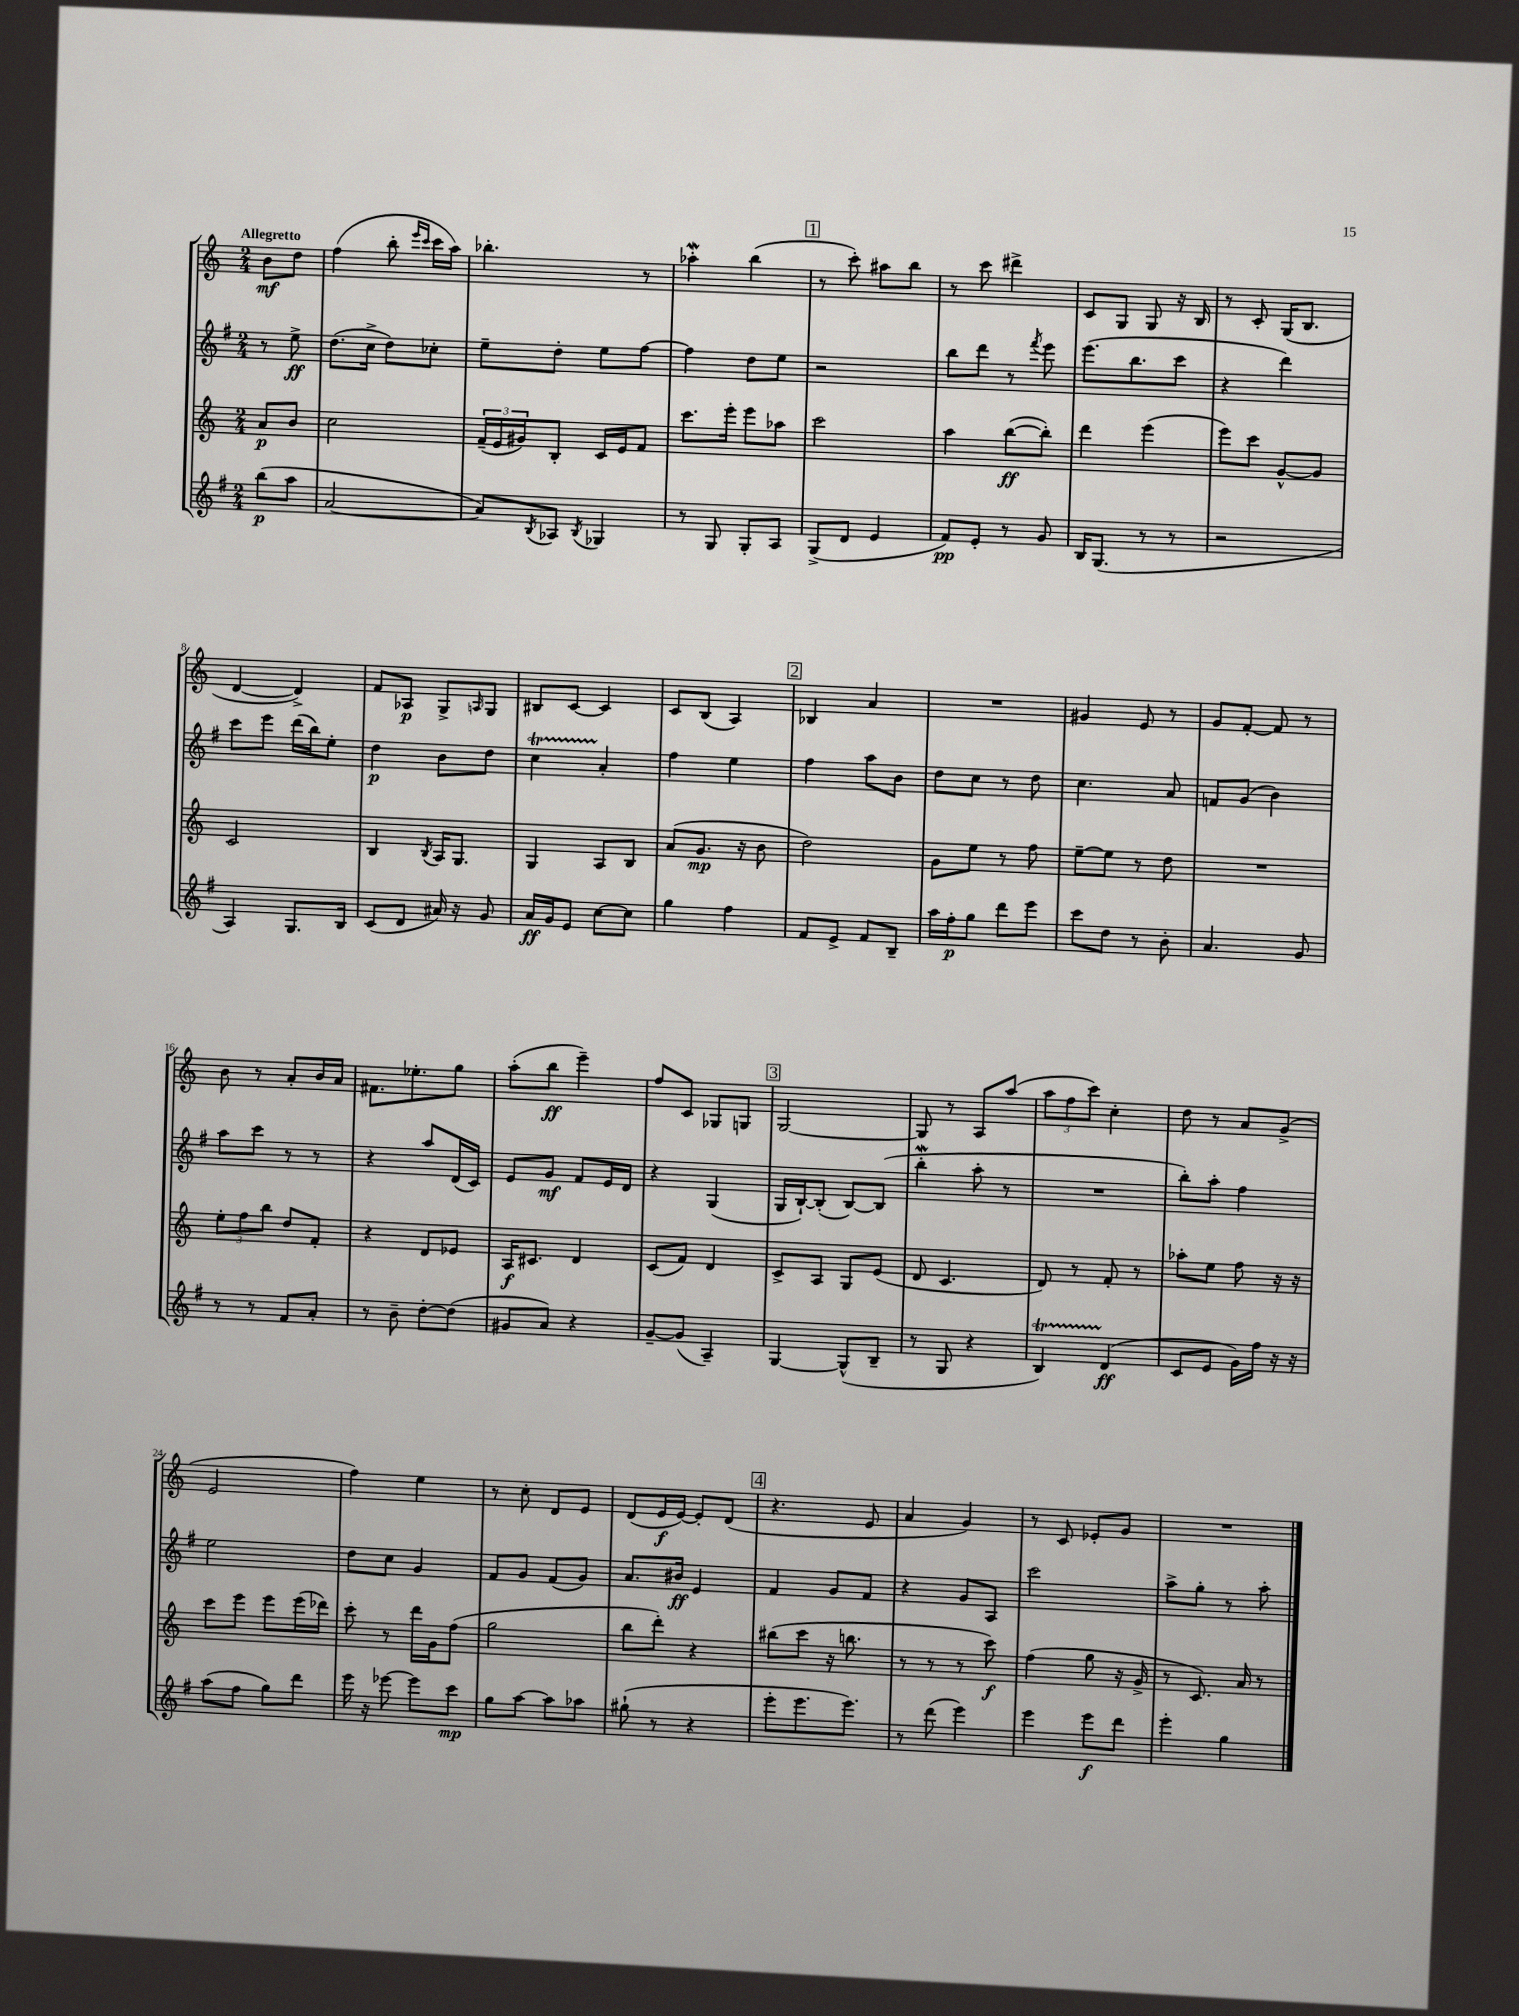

**kern	**dynam	**kern	**dynam	**kern	**dynam	**kern	**dynam
*part4	*part4	*part3	*part3	*part2	*part2	*part1	*part1
*staff4	*staff4	*staff3	*staff3	*staff2	*staff2	*staff1	*staff1
*clefG2	*	*clefG2	*	*clefG2	*	*clefG2	*
*k[f#]	*	*k[]	*	*k[f#]	*	*k[]	*
*M2/4	*	*M2/4	*	*M2/4	*	*M2/4	*
=	=	=	=	=	=	=	=
!	!	!	!	!	!	!LO:TX:a:B:t=Allegretto	!
(8bb\L	p	8a/L	p	8r	.	8b\L	mf
8aa\J	.	8b/J	.	8ee^\	ff	8dd\J	.
=1	=1	=1	=1	=1	=1	=1	=1
[2a/	.	2cc\	.	(8.dd\L	.	(4ff\	.
.	.	.	.	16cc^\Jk	.	.	.
.	.	.	.	8dd\L)	.	8bb'\	.
.	.	.	.	.	.	16qqeee/LL	.
.	.	.	.	.	.	16qqccc/JJ	.
.	.	.	.	8cc-X'\J	.	16ccc\LL	.
.	.	.	.	.	.	16aa\JJ)	.
=2	=2	=2	=2	=2	=2	=2	=2
8a/L])	.	(24f~/LL	.	8ee~\L	.	4.bb-X'\	.
.	.	24e/	.	.	.	.	.
.	.	24g#X/J)	.	.	.	.	.
8qB/	.	.	.	.	.	.	.
8A-X/J	.	8B'/J	.	8dd'\J	.	.	.
8qB/	.	.	.	.	.	.	.
4G-X/	.	16c/LL	.	8ee\L	.	.	.
.	.	16e/J	.	.	.	.	.
.	.	8f/J	.	[8ff#\J	.	8r	.
=3	=3	=3	=3	=3	=3	=3	=3
8r	.	8.ccc\L	.	4ff#\]	.	4aa-Xw'\	.
8G/	.	.	.	.	.	.	.
.	.	16eee'\Jk	.	.	.	.	.
8G'/L	.	8eee\L	.	8dd\L	.	(4bb\	.
8A/J	.	8aa-X\J	.	8ee\J	.	.	.
!!LO:REH:place=s1:t=1
=4	=4	=4	=4	=4	=4	=4	=4
(8G^/L	.	2ccc\	.	2r	.	8r	.
8d/J	.	.	.	.	.	8ccc'\)	.
4e/	.	.	.	.	.	8aa#X\L	.
.	.	.	.	.	.	8bb\J	.
=5	=5	=5	=5	=5	=5	=5	=5
8f#/L)	pp	4aa\	.	8bb\L	.	8r	.
8e'/J	.	.	.	8ddd\J	.	8ccc\	.
8r	.	([8bb\L	ff	8r	.	4ddd#X^\	.
.	.	.	.	8qfff#/	.	.	.
8g/	.	8bb'\J])	.	8eee\	.	.	.
=6	=6	=6	=6	=6	=6	=6	=6
16B/KL	.	4ddd\	.	(8.eee\L	.	8c/L	.
(8.G/J	.	.	.	.	.	.	.
.	.	.	.	.	.	8G/J	.
.	.	.	.	8.bb\	.	.	.
8r	.	(4eee\	.	.	.	8G/	.
8r	.	.	.	8ccc\J	.	16r	.
.	.	.	.	.	.	16B/	.
=7	=7	=7	=7	=7	=7	=7	=7
2r	.	8eee\L)	.	4r	.	8r	.
.	.	8ccc\J	.	.	.	8c'/	.
.	.	[8g^^/L	.	4ddd\)	.	(16G/KL	.
.	.	.	.	.	.	8.B/J	.
.	.	8g/J]	.	.	.	.	.
!!LO:LB:g=z
=8	=8	=8	=8	=8	=8	=8	=8
4A/)	.	2c/	.	8ccc\L	.	[4d/	.
.	.	.	.	8eee\J	.	.	.
8.G/L	.	.	.	(16ddd\LL	.	4d^/])	.
.	.	.	.	16bb\J)	.	.	.
.	.	.	.	8ee'\J	.	.	.
16B/Jk	.	.	.	.	.	.	.
=9	=9	=9	=9	=9	=9	=9	=9
(8c/L	.	4B/	.	4dd\	p	8f/L	.
8d/J	.	.	.	.	.	8A-X/J	p
.	.	8qB/	.	.	.	.	.
16a#X/)	.	16A/KL	.	8b\L	.	8G^/L	.
16r	.	8.G/J	.	.	.	.	.
.	.	.	.	.	.	16qqAn/	.
8g/	.	.	.	8dd\J	.	8G/J	.
=10	=10	=10	=10	=10	=10	=10	=10
16a/LL	ff	4G/	.	4ccT\	.	8B#X/L	.
16g/J	.	.	.	.	.	.	.
8e/J	.	.	.	.	.	[8c/J	.
[8cc\L	.	8A/L	.	4a'/	.	4c/]	.
8cc\J]	.	8B/J	.	.	.	.	.
=11	=11	=11	=11	=11	=11	=11	=11
4gg\	.	(8a/L	.	4ff#\	.	8c/L	.
.	.	8.g/J	mp	.	.	(8B/J	.
4ff#\	.	.	.	4ee\	.	4A/)	.
.	.	16r	.	.	.	.	.
.	.	8b\	.	.	.	.	.
!!LO:REH:place=s1:t=2
=12	=12	=12	=12	=12	=12	=12	=12
8f#/L	.	2dd\)	.	4ff#\	.	4B-X/	.
8e^/J	.	.	.	.	.	.	.
8f#/L	.	.	.	8aa\L	.	4a/	.
8B~/J	.	.	.	8b\J	.	.	.
=13	=13	=13	=13	=13	=13	=13	=13
16aa\LL	.	8g\L	.	8dd\L	.	2r	.
16ff#'\J	p	.	.	.	.	.	.
8gg\J	.	8ee\J	.	8cc\J	.	.	.
8ddd\L	.	8r	.	8r	.	.	.
8eee\J	.	8ff\	.	8dd\	.	.	.
=14	=14	=14	=14	=14	=14	=14	=14
8ccc\L	.	[8ee~\L	.	4.cc\	.	4g#X/	.
8dd\J	.	8ee\J]	.	.	.	.	.
8r	.	8r	.	.	.	8e/	.
8b'\	.	8dd\	.	8a/	.	8r	.
=15	=15	=15	=15	=15	=15	=15	=15
4.a/	.	2r	.	8fn/L	.	8g/L	.
.	.	.	.	(8g/J	.	[8f'/J	.
.	.	.	.	4b\)	.	8f/]	.
8g/	.	.	.	.	.	8r	.
!!LO:LB:g=z
=16	=16	=16	=16	=16	=16	=16	=16
8r	.	12ee'\L	.	8aa\L	.	8b\	.
.	.	12ff\	.	.	.	.	.
8r	.	.	.	8ccc\J	.	8r	.
.	.	12bb\J	.	.	.	.	.
8f#/L	.	8dd/L	.	8r	.	8a'/L	.
8a'/J	.	8f'/J	.	8r	.	16b/L	.
.	.	.	.	.	.	16a/JJ	.
=17	=17	=17	=17	=17	=17	=17	=17
8r	.	4r	.	4r	.	8.f#X\L	.
8b~\	.	.	.	.	.	.	.
.	.	.	.	.	.	8.ee-X'\	.
[8dd'\L	.	8d/L	.	8aa/L	.	.	.
(8dd\J]	.	8e-X/J	.	(16d/L	.	8gg\J	.
.	.	.	.	16c/JJ)	.	.	.
=18	=18	=18	=18	=18	=18	=18	=18
8g#X/L	.	16A/KL	f	8e/L	.	(8aa'\L	.
.	.	8.c#X/J	.	.	.	.	.
8a/J)	.	.	.	8g/J	mf	8bb\J	ff
4r	.	4d/	.	8f#/L	.	4eee~\)	.
.	.	.	.	16e/L	.	.	.
.	.	.	.	16d/JJ	.	.	.
=19	=19	=19	=19	=19	=19	=19	=19
[8g~/L	.	(8c/L	.	4r	.	8ff/L	.
(8g/J]	.	8f/J)	.	.	.	8c/J	.
4A~/)	.	4d/	.	(4G/	.	8G-X/L	.
.	.	.	.	.	.	8Gn/J	.
!!LO:REH:place=s1:t=3
=20	=20	=20	=20	=20	=20	=20	=20
[4G/	.	8c^/L	.	16G/LL	.	[2G/	.
.	.	.	.	[16B`/J)	.	.	.
.	.	8A/J	.	(8B'/J]	.	.	.
(8G^^/L]	.	8G/L	.	[8B/L)	.	.	.
8B~/J	.	(8e/J	.	(8B/J]	.	.	.
=21	=21	=21	=21	=21	=21	=21	=21
8r	.	8d/	.	4bbW'\	.	8G/]	.
8G/	.	4.c/	.	.	.	8r	.
4r	.	.	.	8aa'\	.	8A/L	.
.	.	.	.	8r	.	(8aa/J	.
=22	=22	=22	=22	=22	=22	=22	=22
4Bt/)	.	8d/)	.	2r	.	12aa\L	.
.	.	.	.	.	.	12ff\	.
.	.	8r	.	.	.	.	.
.	.	.	.	.	.	12ccc\J)	.
(4d/	ff	8f'/	.	.	.	4cc'\	.
.	.	8r	.	.	.	.	.
=23	=23	=23	=23	=23	=23	=23	=23
8c/L	.	8aa-X'\L	.	8bb'\L)	.	8dd\	.
8e/J	.	8ee\J	.	8aa'\J	.	8r	.
16g\LL)	.	8ff\	.	4ff#\	.	8a/L	.
16ff#\JJ	.	.	.	.	.	.	.
16r	.	16r	.	.	.	(8g^/J	.
16r	.	16r	.	.	.	.	.
!!LO:LB:g=z
=24	=24	=24	=24	=24	=24	=24	=24
(8aa\L	.	8ccc\L	.	2ee\	.	2e/	.
8ff#\J	.	8eee\J	.	.	.	.	.
8gg\L)	.	8eee\L	.	.	.	.	.
8ddd\J	.	(16eee\L	.	.	.	.	.
.	.	16ddd-X\JJ)	.	.	.	.	.
=25	=25	=25	=25	=25	=25	=25	=25
16eee\	.	8ccc'\	.	8dd\L	.	4ff\)	.
16r	.	.	.	.	.	.	.
[8eee-X\	.	8r	.	8cc\J	.	.	.
8eee-\L]	.	16ddd\LL	.	4g/	.	4ee\	.
.	.	16g\J	.	.	.	.	.
8ccc\J	mp	(8ff\J	.	.	.	.	.
=26	=26	=26	=26	=26	=26	=26	=26
8gg\L	.	2gg\	.	8f#/L	.	8r	.
[8aa\J	.	.	.	8g/J	.	8cc'\	.
8aa\L]	.	.	.	(8f#/L	.	8d/L	.
8aa-X\J	.	.	.	8g/J)	.	8e/J	.
=27	=27	=27	=27	=27	=27	=27	=27
(8gg#X`\	.	8bb\L	.	8.a/L	.	(8d/L	.
8r	.	8ddd'\J)	.	.	.	16e/L	f
.	.	.	.	16b#X/Jk	ff	[16e/JJ)	.
4r	.	4r	.	4e/	.	8e'/L]	.
.	.	.	.	.	.	(8d/J	.
!!LO:REH:place=s1:t=4
=28	=28	=28	=28	=28	=28	=28	=28
8eee'\L	.	(8bb#X\L	.	4f#/	.	4.r	.
8.eee\	.	8ccc\J	.	.	.	.	.
.	.	16r	.	8g/L	.	.	.
8.eee\J)	.	8.bbn\	.	.	.	.	.
.	.	.	.	8f#/J	.	8e/	.
=29	=29	=29	=29	=29	=29	=29	=29
8r	.	8r	.	4r	.	4a/	.
(8ddd\	.	8r	.	.	.	.	.
4eee\)	.	8r	.	8g/L	.	4g/)	.
.	.	8ccc\)	f	8A/J	.	.	.
=30	=30	=30	=30	=30	=30	=30	=30
4eee\	.	(4ff\	.	2ccc\	.	8r	.
.	.	.	.	.	.	8c/	.
8eee\L	f	8gg\	.	.	.	8e-X'/L	.
8ddd\J	.	16r	.	.	.	8g/J	.
.	.	16g^/	.	.	.	.	.
=31	=31	=31	=31	=31	=31	=31	=31
4eee'\	.	8r	.	8aa^\L	.	2r	.
.	.	8.c/)	.	8gg'\J	.	.	.
4gg\	.	.	.	8r	.	.	.
.	.	16a/	.	.	.	.	.
.	.	8r	.	8aa'\	.	.	.
==	==	==	==	==	==	==	==
*-	*-	*-	*-	*-	*-	*-	*-
